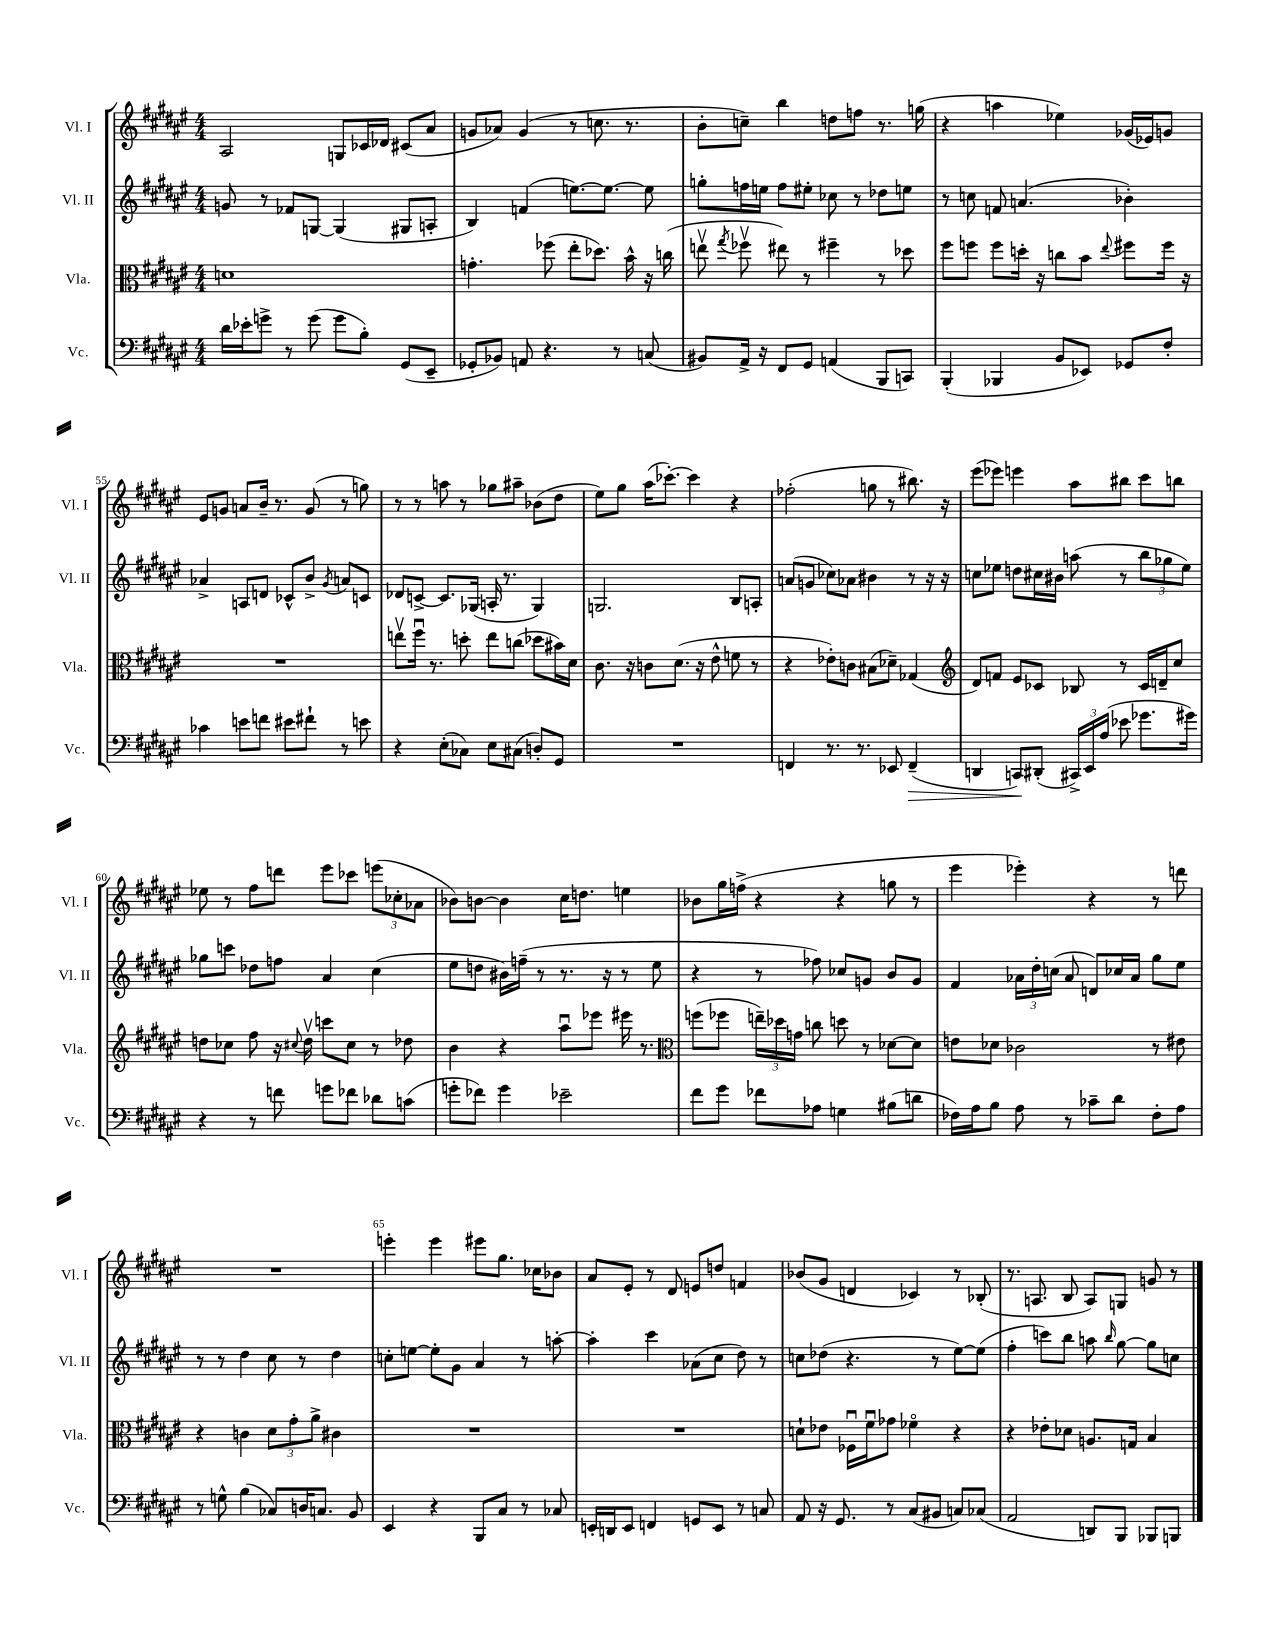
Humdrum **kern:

**kern	**kern	**kern	**kern
*staff4	*staff3	*staff2	*staff1
*clefF4	*clefC3	*clefG2	*clefG2
*k[f#c#g#d#a#e#]	*k[f#c#g#d#a#e#]	*k[f#c#g#d#a#e#]	*k[f#c#g#d#a#e#]
*M4/4	*M4/4	*M4/4	*M4/4
16d#	1d	8g	2A#
16e-'	.	.	.
8g^	.	8r	.
8r	.	8f-	.
(8g	.	[8G	.
8g	.	(4G]	8G
8B')	.	.	16c-
.	.	.	16d-
(8GG#	.	8G#	(8c#
8EE#~	.	8A'	8a#
=	=	=	=
8GG-'	4.g'	4B)	8g
8BB-)	.	.	8a-)
8AA	.	(4f	(4g
4.r	(8ff-	.	.
.	8ee#'	[8.ee)	8r
.	8.dd-)	.	8.cc
.	.	8.ee_	.
8r	.	.	.
.	16b^^	.	8.r
(8C	16r	8ee]	.
.	(16cc	.	.
=	=	=	=
8BB#)	8eev	8gg'	8b'
.	8qgg#	.	.
16AA#^	8ff-v	16ff	8cc~)
16r	.	16ee	.
8FF#	8ee#)	8ff	4bb
8GG#	8r	8ee#'	.
(4AA	4ff#~	8cc-	8dd
.	.	8r	8ff
8BBB	8r	8dd-	8.r
8CC)	8dd-	8ee	.
.	.	.	(16gg
=	=	=	=
(4BBB'	8ff#	8r	4r
.	8ff	8cc	.
4BBB-	8ff	8f	4aa
.	16dd'	(4.a	.
.	16r	.	.
8BB	8cc	.	4ee-)
8EE-)	8b	.	.
.	8qqee#	.	.
8GG-	8ff#	4b-')	(16g-
.	.	.	16e-)
8F#'	16ff#	.	8g
.	16r	.	.
=	=	=	=
4c-	1r	4a-^	8e#
.	.	.	8g
8e	.	8A	8a
8f	.	8d	16b~
.	.	.	8.r
8e#	.	8c-^^	.
8f#`	.	8b^	(8g
.	.	8qg#	.
8r	.	8a	8r
8e	.	8c	8gg)
=	=	=	=
4r	8eev	8d-	8r
.	16ff#u	[8c^	8r
.	8.r	.	.
(8E#'	.	8.c]	8aa
8C-)	8dd'	.	8r
.	.	(16G-	.
8E#	8ee	16A'	8gg-
.	.	8.r	.
(8C#	(8cc	.	8aa#~
8D')	8dd-	4G-)	(8b-
8GG#	16b#)	.	8dd#
.	16d#	.	.
=	=	=	=
1r	8.c#	2.G	8ee#)
.	.	.	8gg#
.	16r	.	.
.	8c	.	(16aa#
.	.	.	[8.ccc-')
.	(8.d#	.	.
.	.	.	4ccc-]
.	16r	.	.
.	8e#^^	.	.
.	8f	8B	4r
.	8r	8A'	.
=	=	=	=
4FF	4r	(8a	(2ff-'
.	.	8g	.
8.r	8e-')	8cc-)	.
.	8c	8a-	.
8.r	.	.	.
.	(8B#	4b#	8gg
8EE-	8d-~)	.	8r
(4FF~	(4G-	8r	8.bb#)
.	.	16r	.
.	.	16r	16r
=	=	=	=
*	*clefG2	*	*
4DD	8d#)	8cc	(8eee#
.	8f	8ee-	8eee-)
8CC)	8e#	8dd	4eee
(8DD#'	8c-	16cc#	.
.	.	16b#	.
24CC#^)	8B-	(8aa	8aa#
24EE#	.	.	.
(24A#	.	.	.
8e-	8r	8r	8bb#
8.g-	16c-	12bb	8ccc#
.	16d~	.	.
.	.	12gg-	.
.	8cc#	.	8bb
.	.	12ee-)	.
16g#)	.	.	.
=	=	=	=
4r	8dd	8gg-	8ee-
.	8cc-	8ccc	8r
8r	8ff#	8dd-	8ff#
8f	16r	8ff	8ddd
.	8qqcc#	.	.
.	16ddv	.	.
8g	8ccc	4a#	8eee#
8f-	8cc#	.	8ccc-
8d-	8r	(4cc#	(12eee
.	.	.	12cc-'
(8c	8dd-	.	.
.	.	.	12a-
=	=	=	=
8g'	4b	8ee#	8b-)
8f-)	.	8dd	[8b
4g	4r	16b#)	4b]
.	.	(16ff~	.
.	.	8r	.
2e-~	8aa#u	8.r	16cc#
.	.	.	8.dd
.	8eee-	.	.
.	.	16r	.
.	16eee#	8r	4ee
.	8.r	.	.
.	.	8ee#	.
=	=	=	=
*	*clefC3	*	*
8f#	(8ff	4r	8b-
8g#	8ff-	.	16gg#
.	.	.	(16ff^
8f-	24ee~)	8r	4r
.	24dd-	.	.
.	24g	.	.
8A-	8cc	8ff-)	.
4G	8dd	8cc-	4r
.	8r	8g	.
(8B#	[8d-	8b	8gg
8d	8d-]	8g	8r
=	=	=	=
16F-)	8e	4f#	4eee#
16A#	.	.	.
8B	8d-	.	.
8A#	2c-	24a-	4eee-')
.	.	24dd#'	.
.	.	(24cc	.
8r	.	8a-	.
8c-~	.	8d)	4r
8d#	.	16cc-	.
.	.	16a-	.
8F-'	8r	8gg#	8r
8A#	8e#	8ee#	8ddd
=	=	=	=
8r	4r	8r	1r
8G^^	.	8r	.
(4B	4c	4dd#	.
8C-)	12d#	8cc#	.
.	12g#'	.	.
16D	.	8r	.
.	12a#^	.	.
8.C	.	.	.
.	4c#	4dd#	.
8BB	.	.	.
=	=	=	=
4EE#	1r	8cc'	4eee'
.	.	[8ee	.
4r	.	8ee']	4eee
.	.	8g#	.
8BBB	.	4a#	8eee#
8C#	.	.	8.gg#
8r	.	8r	.
.	.	.	16cc-
8C-	.	[8aa'	8b-
=	=	=	=
16EE'	1r	4aa']	8a#
16DD	.	.	.
8EE	.	.	8e#'
4FF	.	4ccc#	8r
.	.	.	8d#
8GG	.	(8a-	8e
8EE	.	8cc#	8dd
8r	.	8dd#)	4f
8C	.	8r	.
=	=	=	=
8AA#	8d`	8cc	(8b-
16r	8e-	(8dd-	8g#
8.GG#	.	.	.
.	16F-u	4.r	4d
.	16f#u	.	.
8r	8g-	.	.
(8C#	4f-o	.	4c-)
8BB#	.	8r	.
8C)	4r	[8ee#)	8r
(8C-	.	(8ee#]	(8B-'
=	=	=	=
2AA#	4r	4ff#'	8.r
.	.	.	8.A
.	8e-'	8ccc)	.
.	8d-	8bb	8B
8DD)	8.A	8aa	8A)
.	.	16qqbb	.
8BBB	.	[8gg#	8G
.	16G	.	.
8BBB-	4B	8gg#]	8g
8BBB	.	8cc	8r
==	==	==	==
*-	*-	*-	*-
